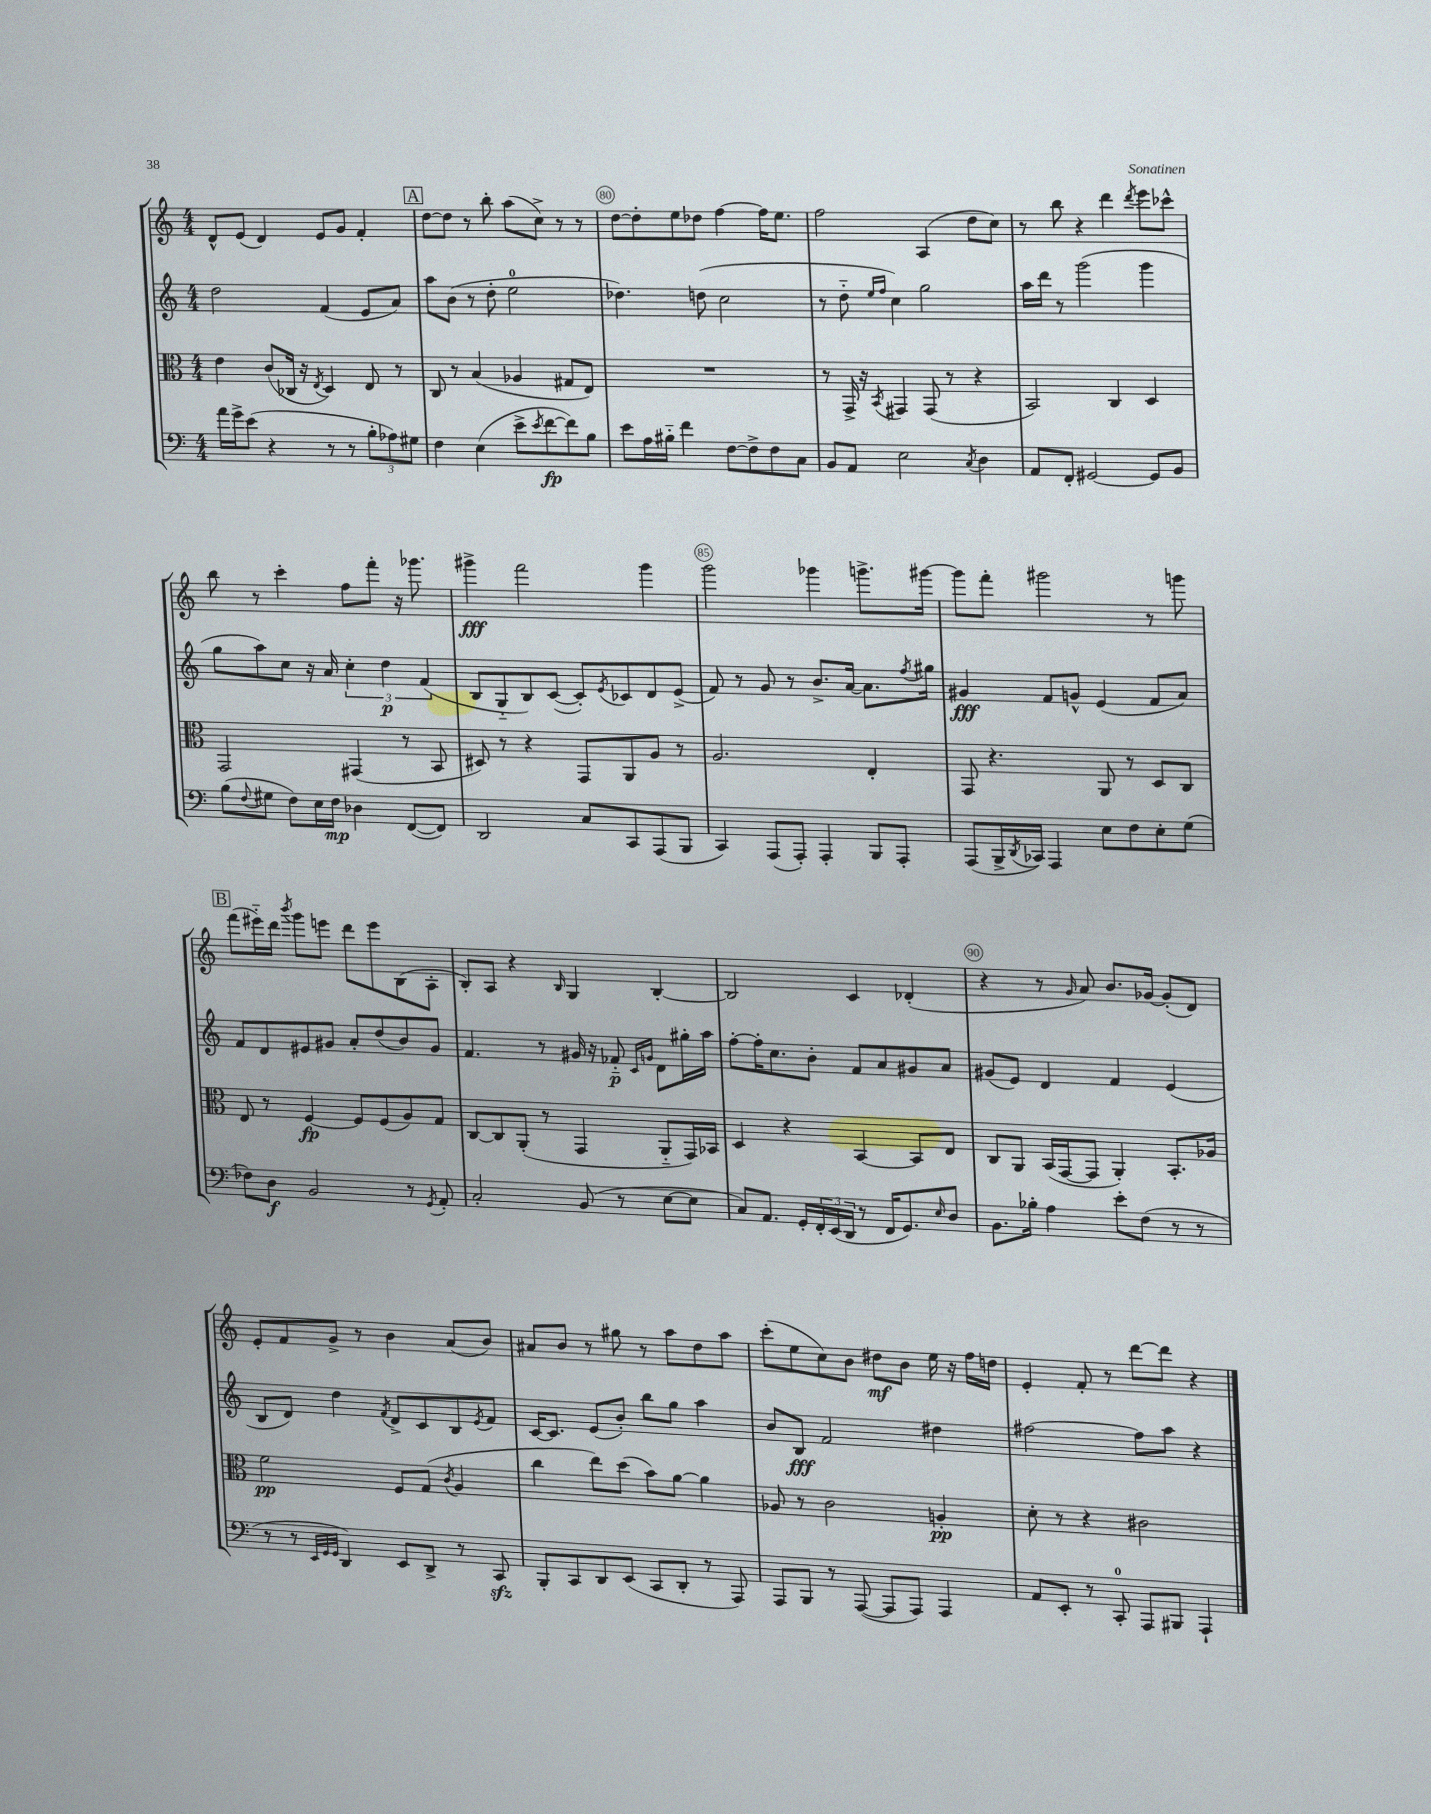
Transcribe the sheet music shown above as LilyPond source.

<<
\new StaffGroup <<
\new Staff = "s0" {
    \clef treble \key c \major \numericTimeSignature \time 4/4
    d'8-^ e'8( d'4) e'8 g'8 f'4-. |
    \mark \markup { \box "A" } d''8~ d''8 r8 b''8-. a''8( c''8->) r8 r8 |
    d''8~ d''8-. e''8 des''8 f''4~ f''16 e''8. |
    f''2 a4( d''8 c''8) |
    r8 b''8 r4 d'''4 \acciaccatura { d'''8 } e'''8 ces'''8-^ |
    b''8 r8 c'''4-. f''8 f'''8-. r16 ges'''8. |
    gis'''4->\fff f'''2 gis'''4 |
    g'''2 ges'''4 g'''8.-> gis'''16~ |
    gis'''8 f'''8-. gis'''2 r8 g'''8 |
    \mark \markup { \box "B" } f'''8( eis'''16-_) d'''16 \acciaccatura { b'''8 } g'''8 e'''8 d'''8 e'''8 b8( a8-. |
    b8-.) a8 r4 \grace { b16 } g4 b4~-. |
    b2 c'4 des'4-.( |
    r4 r8 \grace { g'16 } a'8) b'8. ges'16~ ges'8-.( d'8) |
    e'8-. f'8 g'8-> r8 b'4 a'8( b'8) |
    ais'8 b'8 r8 gis''8 r8 a''8 d''8 a''8 |
    c'''8-.( e''8 c''8) b'8 dis''8\mf b'8 e''16 r16 f''16 d''16 |
    e'4-. f'8-. r8 d'''8~ d'''8 r4 \bar "|." |
}
\new Staff = "s1" {
    \clef treble \key c \major \numericTimeSignature \time 4/4
    d''2 f'4( e'8 a'8) |
    \mark \markup { \box "A" } a''8 b'8( r8 d''8-. e''2-0 |
    des''4.) d''8( c''2 |
    r8 d''8-_ \grace { e''16 f''16 } c''4) g''2 |
    a''16 d'''16 r8 g'''2( g'''4 |
    g''8 a''8) c''8 r16 a'16 \tuplet 3/2 { c''4-. d''4\p f'4( } |
    b8 g8-_ b8) c'8~( c'8-.) \acciaccatura { e'8 } ces'8 d'8 e'8->( |
    f'8) r8 g'8 r8 b'8.-> a'16~ a'8. \acciaccatura { f''8 } gis''16 |
    gis'4\fff f'8 g'8-^ e'4( f'8 a'8) |
    \mark \markup { \box "B" } f'8 d'8 eis'8 gis'8 a'8-. d''8( b'8) gis'8 |
    f'4. r8 gis'16 r16 fes'8-_\p \grace { c'16 g'16 } d'8 gis''16-. a''16 |
    f''8~-. f''16-. c''8. b'8-. f'8 a'8 gis'8 a'8 |
    gis'8( e'8) d'4 f'4 e'4( |
    b8 d'8) d''4 \acciaccatura { f'8 } d'8-> c'8 b8 \acciaccatura { e'8 } f'8 |
    c'16~ c'8. e'8( b'8-.) b''8 g''8 a''4 |
    b'8 b8\fff f'2 dis''4 |
    fis''2~ fis''8 a''8 r4 \bar "|." |
}
\new Staff = "s2" {
    \clef alto \key c \major \numericTimeSignature \time 4/4
    e'4 c'8( ces16 r16 \acciaccatura { e8 } d4) e8 r8 |
    \mark \markup { \box "A" } c8 r8 b4( aes4 gis8 e8) |
    R1 |
    r8 g,16-> r16 \acciaccatura { b,8 } gis,4 gis,8( r8 r4 |
    b,2) c4 d4 |
    g,2 gis,4( r8 b,8 |
    dis8) r8 r4 g,8 a,8 a8 r8 |
    a2. e4-. |
    g,8 r4. a,8 r8 d8 c8 |
    \mark \markup { \box "B" } e8 r8 f4~\fp f8 f8( a8) g8 |
    c8~ c8 a,8-.( r8 g,4 a,8-_ g,16) bes,16 |
    d4 r4 b,4~ b,8 e8 |
    c8 a,8 b,16( g,16~ g,8 a,4-.) b,8.-. aes16 |
    f'2\pp f8 g8( \acciaccatura { c'8 } a4 |
    c''4 e''8) d''8( b'8) a'8~ a'4 |
    aes8 r8 c'2 a4-.\pp |
    d'8-. r8 r4 cis'2 \bar "|." |
}
\new Staff = "s3" {
    \clef bass \key c \major \numericTimeSignature \time 4/4
    a'16 g'16-> e'8( r4 r8 r8 \tuplet 3/2 { b8-. aes8) gis8 } |
    \mark \markup { \box "A" } f4 e4( e'8-> \acciaccatura { e'8 } f'8~\fp f'8) b8 |
    e'8 a16 bis16-_ f'4 f8~ f8-> f8 c8 |
    b,8 a,8 e2 \acciaccatura { c8 } d4 |
    a,8 f,8-. gis,2~ gis,8 b,8 |
    b8( \appoggiatura { f8 } gis8 f8) e16 f16\mp des4 f,8~( f,8) |
    d,2 c8 c,8 a,,8( b,,8 |
    c,4) a,,8( a,,8-.) a,,4-. b,,8 a,,8-. |
    a,,8( b,,16-> \acciaccatura { d,8 } ces,16) a,,4 e8 f8 e8-. g8( |
    \mark \markup { \box "B" } fes8) d8\f b,2 r8 \acciaccatura { g,8 } a,8-. |
    c2-. b,8( r8 e8~ e8 |
    c8) a,8. g,16-. \tuplet 3/2 { f,16-. e,16( d,16 } r8 f,16 g,8.) \grace { e16 } d8 |
    b,8. bes16-. a4 e'8-. f8( r8 r8 |
    r8 r8 \grace { e,32 g,32 g,32 } d,4) e,8 d,8-> r8 c,8\sfz |
    b,,8-. c,8 d,8 e,8( c,8 d,8-. r8 a,,8) |
    a,,8 b,,8 r8 a,,8~( a,,8 a,,8) a,,4 |
    a,8 e,8-. r8 c,8-0-. a,,8 bis,,8 a,,4-! \bar "|." |
}
>>
>>
\layout { \context { \Score currentBarNumber = #78 \override BarNumber.break-visibility = ##(#f #t #t) barNumberVisibility = #(every-nth-bar-number-visible 5) \override BarNumber.stencil = #(make-stencil-circler 0.1 0.3 ly:text-interface::print) } }
